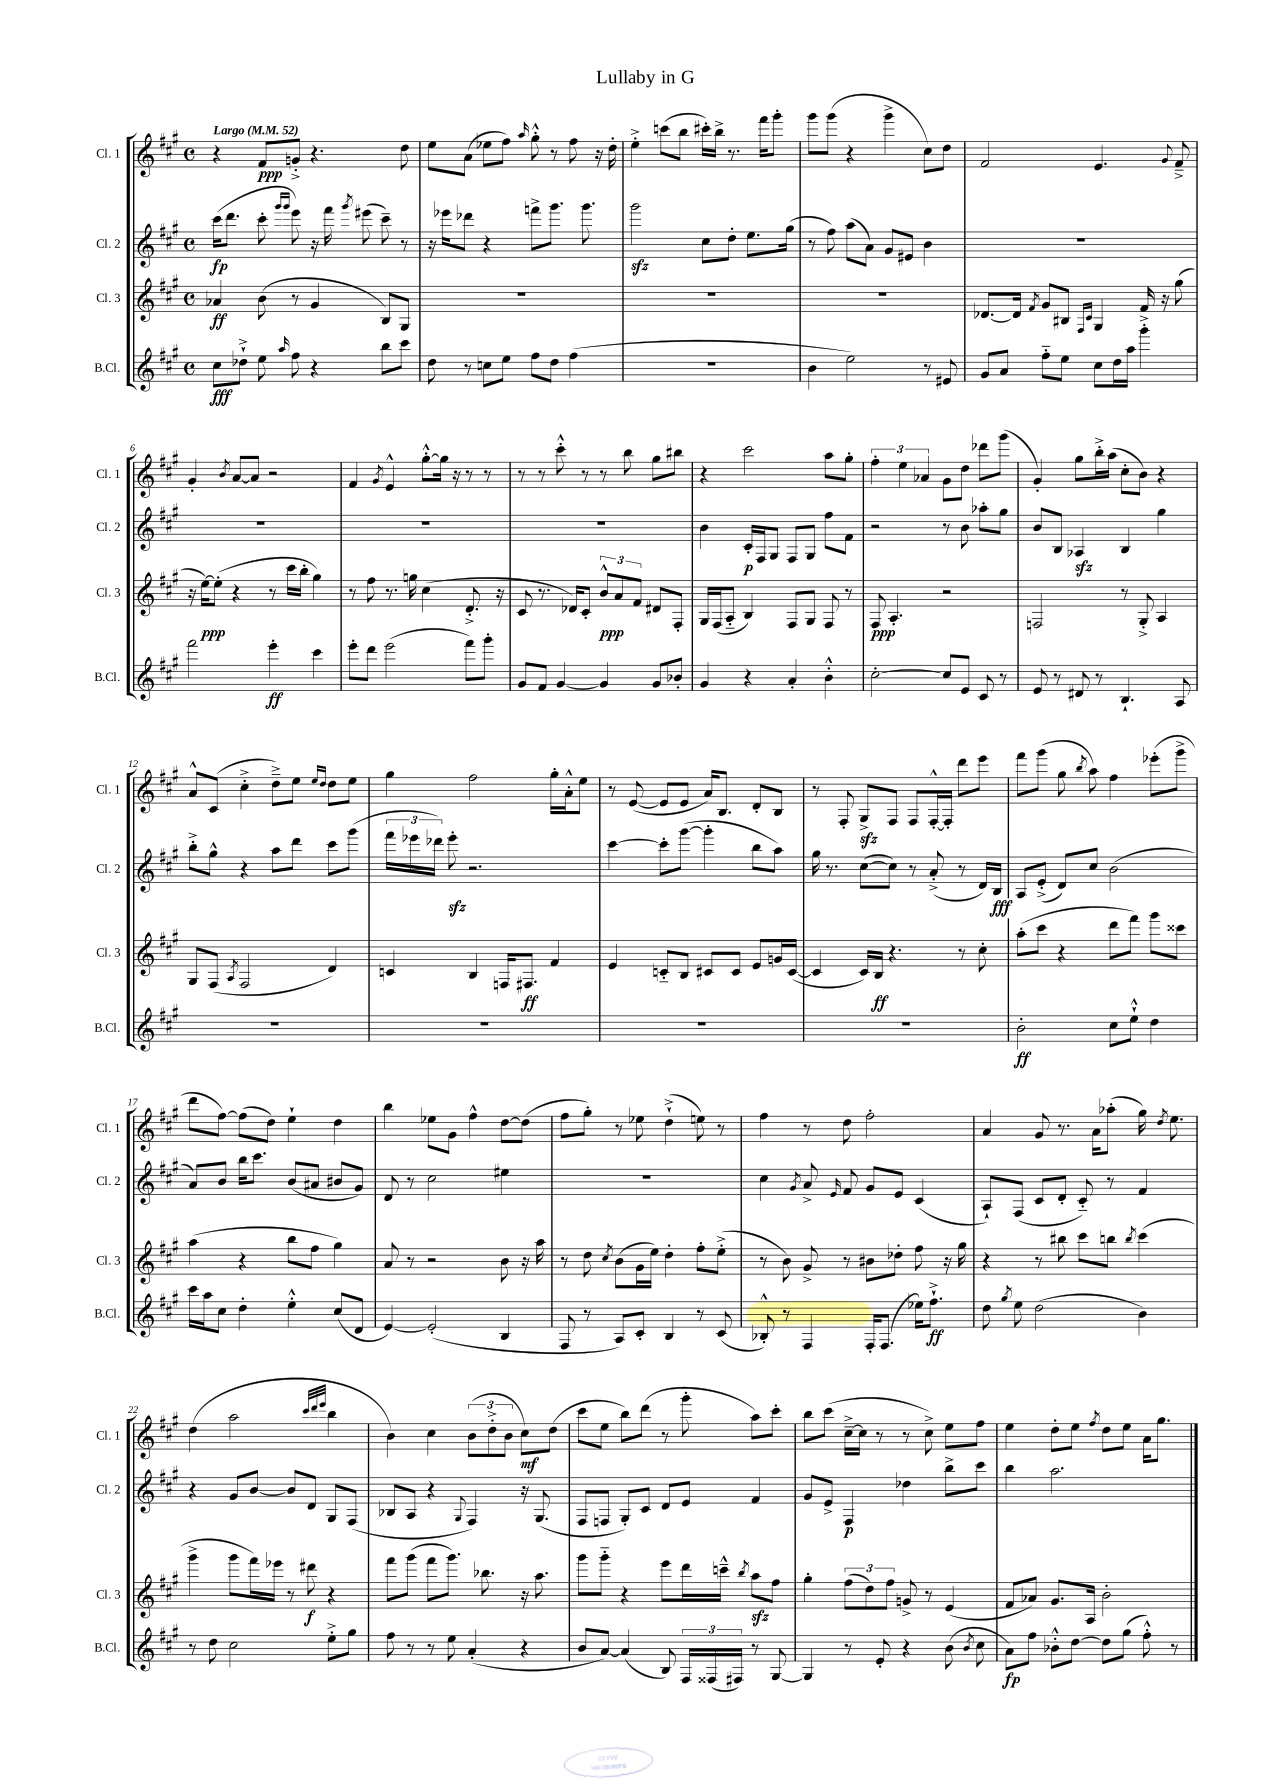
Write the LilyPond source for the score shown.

\header { title = "Lullaby in G" }
<<
\new StaffGroup <<
\new Staff = "s0" \with { instrumentName = "Cl. 1" shortInstrumentName = "Cl. 1" } {
    \clef treble \key a \major \defaultTimeSignature \time 4/4 \tempo "Largo" 4 = 52
    \autoBeamOff r4 fis'8[\ppp g'8]-.-> r4. d''8 |
    e''8[ a'8]( ees''8[ fis''8]) \grace { a''16 } gis''8-.-^ r8 fis''8 r16 d''16-. |
    e''4-.-> c'''8[( b''8] cis'''16[-.) b''16]-> r8. fis'''16[ gis'''8]-. |
    gis'''8[ gis'''8]( r4 gis'''4-> cis''8[) d''8] |
    fis'2 e'4. \appoggiatura { gis'8 } fis'8---> |
    gis'4-. \acciaccatura { b'8 } a'8[~ a'8] r2 |
    fis'4 \acciaccatura { gis'8 } e'4-^ gis''8[~-.-^ gis''16] r16 r8 r8 |
    r8 r8 cis'''8-.-^ r8 r8 b''8 gis''8[ bis''8] |
    r4 cis'''2 a''8[ gis''8]-. |
    \tuplet 3/2 { fis''4-. e''4 aes'4 } gis'8[ d''8] des'''8[ gis'''8]( |
    gis'4-.) gis''8[ b''16-.-> a''16]( cis''8[-. b'8]) r4 |
    a'8[-^ cis'8]( cis''4-.-> d''8[--->) e''8] \grace { e''16[ d''16] } d''8[ e''8] |
    gis''4 fis''2 gis''16[-. a'16-.-^ e''8] |
    r8 e'8~( e'8[ e'8] a'16[) b8.] d'8[-. b8] |
    r8 fis8-. gis8[->\sfz fis8] fis8[ fis16~-.-^ fis16]-. d'''8[ e'''8] |
    fis'''8[ gis'''8]( gis''8 \acciaccatura { b''8 } a''8) fis''4 ees'''8[-.( gis'''8]-> |
    d'''8[ fis''8]~) fis''8[( d''8]) e''4-! d''4 |
    b''4 ees''8[ gis'8] fis''4-^ d''8[~ d''8]( |
    fis''8[ gis''8]-.) r8 ees''8 d''4-!->( e''8) r8 |
    fis''4 r8 d''8 fis''2-. |
    a'4 gis'8 r8. a'16[ aes''8]-.( gis''16) \acciaccatura { d''8 } e''8. |
    d''4( a''2 \grace { cis'''32[ d'''32 e'''32] } b''4 |
    b'4) cis''4 \tuplet 3/2 { b'8[( d''8-.-> b'8] } cis''8[\mf) d''8]( |
    cis'''8[ e''8] b''8[) d'''8]( r8 gis'''8-. a''8[) cis'''8]-. |
    b''8[ cis'''8]( cis''16[~---> cis''16] r8 r8 cis''8->) e''8[ fis''8] |
    e''4 d''8[-. e''8] \acciaccatura { fis''8 } d''8[ e''8] a'16[ gis''8.] \bar "|." |
}
\new Staff = "s1" \with { instrumentName = "Cl. 2" shortInstrumentName = "Cl. 2" } {
    \clef treble \key a \major \defaultTimeSignature \time 4/4
    \autoBeamOff cis'''16[\fp( d'''8.] cis'''8-. \grace { gis'''16[ gis'''16] } e'''8) r16 fis'''16 \acciaccatura { gis'''8 } eis'''8( cis'''8--) r8 |
    r16 ees'''16[ des'''8] r4 f'''8[-> gis'''8.] gis'''8. |
    gis'''2\sfz cis''8[ d''8]-. e''8.[ gis''16]( |
    r8 fis''8) a''8[( a'8]) gis'8[ eis'8] b'4 |
    R1 |
    R1 |
    R1 |
    R1 |
    b'4 cis'16[-.\p fis16 gis8] fis8[ gis8] fis''8[ fis'8] |
    r2 r8 b'8 aes''8[-. gis''8] |
    b'8[ b8] aes4\sfz b4 gis''4 |
    b''8[-.-> gis''8]-^ r4 a''8[ d'''8] cis'''8[ gis'''8]( |
    \tuplet 3/2 { fis'''16[ ees'''16 des'''16]) } ees'''8-.\sfz r2. |
    cis'''4~ cis'''8[-. gis'''8]~( gis'''4-. b''8[ a''8]) |
    gis''16 r8. cis''8[~( cis''8]) r8 a'8-.->( r8 d'16[) b16]\fff |
    a8[ e'8]-.->( d'8[) cis''8] b'2( |
    a'8[) b'8] b''16[ cis'''8.] b'8[( ais'8] bis'8[ gis'8]) |
    d'8 r8 cis''2 eis''4 |
    R1 |
    cis''4 \acciaccatura { gis'8 } a'8-> \grace { e'16 } fis'8 gis'8[ e'8] cis'4( |
    a8[-!) fis8]( cis'8[ d'8]-. cis'8-_) r8 fis'4 |
    r4 gis'8[ b'8]~ b'8[ d'8] gis8[ fis8]( |
    bes8[ a8] r4 \appoggiatura { gis8 } fis4) r16 gis8.( |
    fis8[ f8] gis8[-.) cis'8] d'8[ e'8] fis'4 |
    gis'8[ e'8]-> fis4\p des''4 b''8[-> cis'''8] |
    b''4 a''2. \bar "|." |
}
\new Staff = "s2" \with { instrumentName = "Cl. 3" shortInstrumentName = "Cl. 3" } {
    \clef treble \key a \major \defaultTimeSignature \time 4/4
    \autoBeamOff aes'4\ff b'8( r8 gis'4 b8[) gis8] |
    R1 |
    R1 |
    R1 |
    des'8.[~ des'16] \acciaccatura { fis'8 } gis'8[ bis8] \grace { fis16[ cis'16] } gis4 fis'16 r16 gis''8( |
    r16 e''16[~\ppp) e''8]-.( r4 r8 cis'''16[ b''16]-. gis''4) |
    r8 fis''8 r8. g''16 cis''4( d'8.-.-> r16 |
    cis'8 r8. des'16[) cis'8]-. \tuplet 3/2 { b'8[-^\ppp a'8 fis'8] } dis'8[ fis8]-. |
    gis16[ fis16( a8]-_ b4) fis8[ gis8] fis8 r8 |
    fis8\ppp a4.-. r2 |
    f2 r8 gis8-.-> a4 |
    gis8[ fis8]( \acciaccatura { a8 } fis2 d'4) |
    c'4 b4 f16[ fis8.]\ff fis'4 |
    e'4 c'8[-_ b8] cis'8[ cis'8] e'8[ g'16 cis'16]~( |
    cis'4 cis'16[) b16]\ff r4. r8 cis''8-. |
    a''8[-.( cis'''8] r4 d'''8[ fis'''8]) gis'''8[ cisis'''8] |
    a''4( r4 b''8[ fis''8] gis''4) |
    a'8 r8 r2 b'8 r16 a''16 |
    r8 d''8 \acciaccatura { cis''8 } b'8[( gis'16 e''16]) d''4-. fis''8[-. e''8]-.->( |
    r8 b'8) gis'8-> r8 bis'8[ des''8]-. fis''8 r16 gis''16 |
    r4 r8 bis''8 cis'''8[ b''8] \acciaccatura { b''8 } cis'''4( |
    gis'''4-> gis'''8[ fis'''16) ees'''16] r8 dis'''8\f r4 |
    fis'''8[ gis'''8]( fis'''8[ gis'''8.]) bes''8. r16 a''8. |
    gis'''8[ gis'''8]-_ r4 e'''8[ d'''16 c'''16]---^ \acciaccatura { b''8 } a''8[\sfz fis''8] |
    gis''4-. \tuplet 3/2 { fis''8[( d''8) fis''8] } g'8-> r8 e'4( |
    fis'8[ aes'8]) gis'8.[ a16] b'2-. \bar "|." |
}
\new Staff = "s3" \with { instrumentName = "B.Cl." shortInstrumentName = "B.Cl." } {
    \clef treble \key a \major \defaultTimeSignature \time 4/4
    \autoBeamOff cis''8[\fff des''8]-!-> e''8 \grace { a''16 } fis''8 r4 b''8[ cis'''8] |
    d''8 r8 c''8[ e''8] fis''8[ d''8] fis''4( |
    R1 |
    b'4 e''2) r8 eis'8 |
    gis'8[ a'8] fis''8[-_ e''8] cis''8[ d''16 a''16] gis'''4-.-> |
    fis'''2 e'''4-.\ff cis'''4 |
    e'''8[-. d'''8] e'''2( fis'''8[) gis'''8]-. |
    gis'8[ fis'8] gis'4~ gis'4 gis'8[ bes'8]-. |
    gis'4 r4 a'4-. b'4-.-^ |
    cis''2~-. cis''8[ e'8] cis'8 r8 |
    e'8 r8 dis'8 r8 b4.-! a8 |
    R1 |
    R1 |
    R1 |
    R1 |
    b'2-.\ff cis''8[ e''8]-!-^ d''4 |
    cis'''16[ a''16 cis''8] d''4-. e''4-.-^ cis''8[( d'8] |
    e'4~) e'2-.( b4 |
    fis8 r8 a8[) cis'8]-. b4 r8 cis'8( |
    bes8-.-^) r8 fis4 fis16[-. fis8.]( ees''16[) fis''8.]-!->\ff |
    d''8 \acciaccatura { gis''8 } e''8 d''2( b'4) |
    r8 d''8 cis''2 e''8[-.-> gis''8] |
    fis''8 r8 r8 e''8 a'4-.( r4 |
    b'8[ a'8]~) a'4( b8) \tuplet 3/2 { fis16[ fisis16( fis16]) } r8 gis8~ |
    gis4 r8 e'8-. r4 b'8( \acciaccatura { b'8 } cis''8 |
    a'8[\fp) fis''8] bes'8[-.-^ d''8]~ d''8[ gis''8]( fis''8-.-^) r8 \bar "|." |
}
>>
>>
